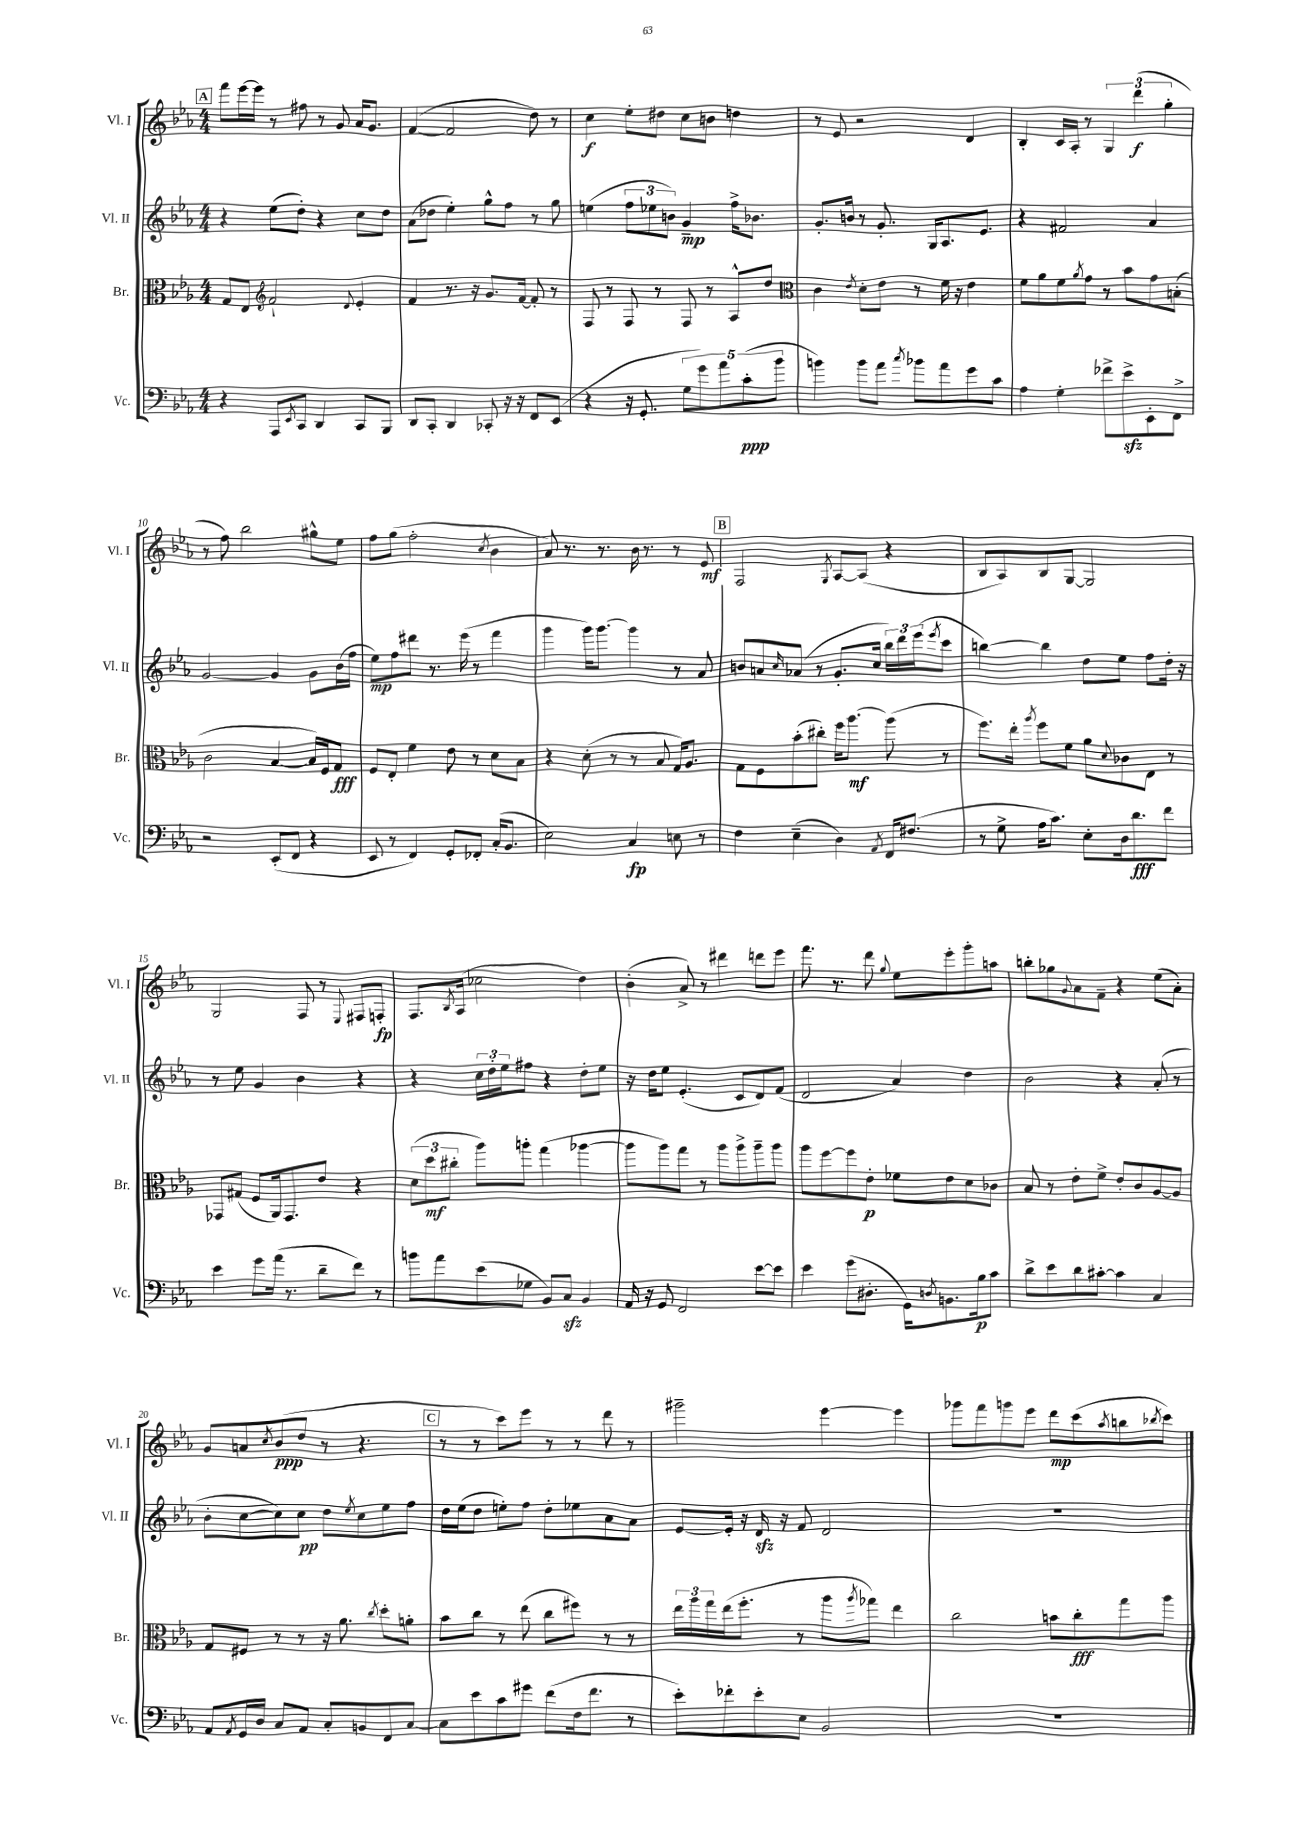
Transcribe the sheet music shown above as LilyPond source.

<<
\new StaffGroup <<
\new Staff = "s0" \with { instrumentName = "Vl. I" shortInstrumentName = "Vl. I" } {
    \clef treble \key ees \major \numericTimeSignature \time 4/4
    \mark \markup { \box "A" } f'''8 ees'''16~ ees'''16 r8 fis''8 r8 g'8 aes'16 g'8. |
    f'4~( f'2 d''8) r8 |
    c''4\f ees''8-. dis''8 c''8 b'8 d''4 |
    r8 ees'8 r2 d'4 |
    bes4-. c'16 aes16-. r8 \tuplet 3/2 { g4 d'''4\f( g''4-. } |
    r8 f''8) bes''2 gis''8-^ ees''8 |
    f''8 g''8( f''2-. \acciaccatura { c''8 } bes'4 |
    aes'8) r8. r8. bes'16 r8. r8 ees'8\mf |
    \mark \markup { \box "B" } f2 \acciaccatura { g8 } aes8~ aes8( r4 |
    bes8 aes8) bes8 g8~ g2 |
    g2 f8 r8 \appoggiatura { ees8 } fis8 f8-.\fp |
    f8. \acciaccatura { bes8 } aes16( ces''2 d''4) |
    bes'4-.( aes'8->) r8 dis'''4 d'''8 ees'''8 |
    f'''8. r8. d'''8 \appoggiatura { g''8 } ees''8 ees'''8-. g'''8-. a''8 |
    b''8-. ges''8 \appoggiatura { g'8 } aes'8 f'8-- r4 ees''8( aes'8-.) |
    g'8 a'8 \acciaccatura { c''8 } bes'8\ppp( d''8 r8 r4. |
    \mark \markup { \box "C" } r8 r8 c'''8) ees'''8 r8 r8 d'''8 r8 |
    gis'''2-- ees'''4~ ees'''4 |
    ges'''8 f'''8 g'''8 ees'''8 d'''8\mp c'''8( \acciaccatura { aes''8 } b''8 \acciaccatura { bes''8 } c'''8) \bar "|." |
}
\new Staff = "s1" \with { instrumentName = "Vl. II" shortInstrumentName = "Vl. II" } {
    \clef treble \key ees \major \numericTimeSignature \time 4/4
    \mark \markup { \box "A" } r4 ees''8( d''8-.) r4 c''8 d''8 |
    aes'8( des''8 ees''4-.) g''8-^ f''8 r8 g''8 |
    e''4( \tuplet 3/2 { f''8 ees''8 b'8) } g'4--\mp f''16-> bes'8. |
    g'8.-. b'16 r8 g'8.-. g16 aes8. ees'8. |
    r4 fis'2 aes'4 |
    g'2~ g'4 g'8 bes'16( f''16 |
    ees''8\mp) f''8 dis'''8 r8. ees'''16( r8 f'''4 |
    g'''4 g'''16) g'''8.~ g'''4 r8 aes'8 |
    \mark \markup { \box "B" } b'8 a'8 \grace { c''16 } aes'8( r8 g'8.-. c''16 \tuplet 3/2 { bes''16) d'''16 ees'''16( } \acciaccatura { ees'''8 } c'''8 |
    b''4~) b''4 d''8 ees''8 f''8 d''16-. r16 |
    r8 ees''8 g'4 bes'4 r4 |
    r4 \tuplet 3/2 { c''16 d''16-. ees''16 } fis''8 r4 d''8-. ees''8 |
    r16 d''16 ees''8 ees'4.-.( c'8 d'8) f'8( |
    d'2 aes'4) d''4 |
    bes'2 r4 aes'8-.( r8 |
    bes'8-. c''8~ c''8) c''8\pp d''8 \acciaccatura { ees''8 } c''8 ees''8 f''8 |
    \mark \markup { \box "C" } d''16 ees''16( d''8 e''8-.) f''8 d''8-. ees''8 aes'8 aes'8 |
    ees'8~ ees'16-. r16 d'16\sfz r16 f'8 d'2 |
    R1 \bar "|." |
}
\new Staff = "s2" \with { instrumentName = "Br." shortInstrumentName = "Br." } {
    \clef alto \key ees \major \numericTimeSignature \time 4/4
    \mark \markup { \box "A" } g8 ees8 \clef treble f'2-! \appoggiatura { d'8 } ees'4-. |
    f'4 r8. r16 g'8. f'16~ f'8-. r8 |
    f8 r8 f8 r8 f8 r8 aes8-^ d''8 |
    \clef alto c'4 \acciaccatura { ees'8 } d'8-. ees'8 r8 f'16 r16 ees'4 |
    f'8 aes'8 f'8 \acciaccatura { aes'8 } g'8 r8 bes'8 g'8 b8-.( |
    c'2 bes4~ bes16) f16 g8\fff |
    f8 ees8-. f'4 ees'8 r8 d'8 bes8 |
    r4 d'8-.( r8 r8 bes8 g16) aes8. |
    \mark \markup { \box "B" } g8 f8 bes'8-.( cis''8-.) f''16 aes''8.~\mf aes''8( r8 |
    f''8.) ees''16-. \acciaccatura { aes''8 } f''8 f'8 aes'8 \appoggiatura { d'8 } ces'8 ees8 r8 |
    ges,8 gis8( f8 aes,16) ges,8. ees'8 r4 |
    \tuplet 3/2 { d'8( d''8\mf cis''8-. } aes''8) a''8-. g''4( aes''4~ |
    aes''8 aes''8) g''8 r8 aes''8 aes''8-> aes''8-- aes''8 |
    aes''8 f''8~ f''8 ees'8-.\p fes'8 ees'8 d'8 ces'8 |
    bes8 r8 ees'8-. f'8-> ees'8-. c'8 aes8~ aes8 |
    g8 fis8 r8 r8 r16 aes'8. \acciaccatura { c''8 } d''8-. a'8-. |
    \mark \markup { \box "C" } bes'8 c''8 r8 ees''8( c''8 fis''8) r8 r8 |
    \tuplet 3/2 { ees''16 aes''16 g''16 } ees''16( f''8.-. r8 aes''8 \acciaccatura { aes''8 } ges''8) ees''4 |
    c''2 b'8 c''8-.\fff g''8 aes''8 \bar "|." |
}
\new Staff = "s3" \with { instrumentName = "Vc." shortInstrumentName = "Vc." } {
    \clef bass \key ees \major \numericTimeSignature \time 4/4
    \mark \markup { \box "A" } r4 aes,,8 \acciaccatura { ees,8 } c,8 d,4 c,8 bes,,8 |
    d,8 c,8-. d,4 ces,8-. r16 r16 f,8 ees,8( |
    r4 r16 g,8.-. \tuplet 5/4 { g8 g'8) aes'8 c'8-.\ppp( bes'8 } |
    b'4) b'8 aes'8 \acciaccatura { c''8 } bes'8 aes'8 g'8 c'8 |
    aes4 g4-. fes'8-> ees'8->\sfz ees,8-. f,8-> |
    r2 ees,8-.( f,8 r4 |
    ees,8 r8 f,4) g,8-. fes,8-. c16-.( bes,8. |
    ees2) c4\fp e8 r8 |
    \mark \markup { \box "B" } f4 ees4--( d4) \acciaccatura { aes,8 } f,16 fis8.( |
    r8 g8-> aes16 c'8.) ees8-. d16 d'8.\fff f'8 |
    ees'4 g'8 aes'16( r8. d'8-- f'8) r8 |
    b'8 aes'8 ees'8( ges8 bes,8) c8\sfz bes,4 |
    aes,16 r16 g,8 f,2 ees'8~ ees'8 |
    ees'4 g'8( dis8.-. g,16) \acciaccatura { d8 } b,8. bes16\p c'8 |
    d'8-> ees'8 d'8 cis'8~-. cis'4 c4 |
    aes,8 \acciaccatura { aes,8 } g,16 d16 c8 aes,8 c8-. b,8 f,8 c8~ |
    \mark \markup { \box "C" } c8 ees'8 c'8 gis'8 f'8( f16 f'8. r8 |
    ees'8-.) fes'8-. ees'8-. ees8 bes,2 |
    R1 \bar "|." |
}
>>
>>
\layout { \context { \Score currentBarNumber = #5 } }
